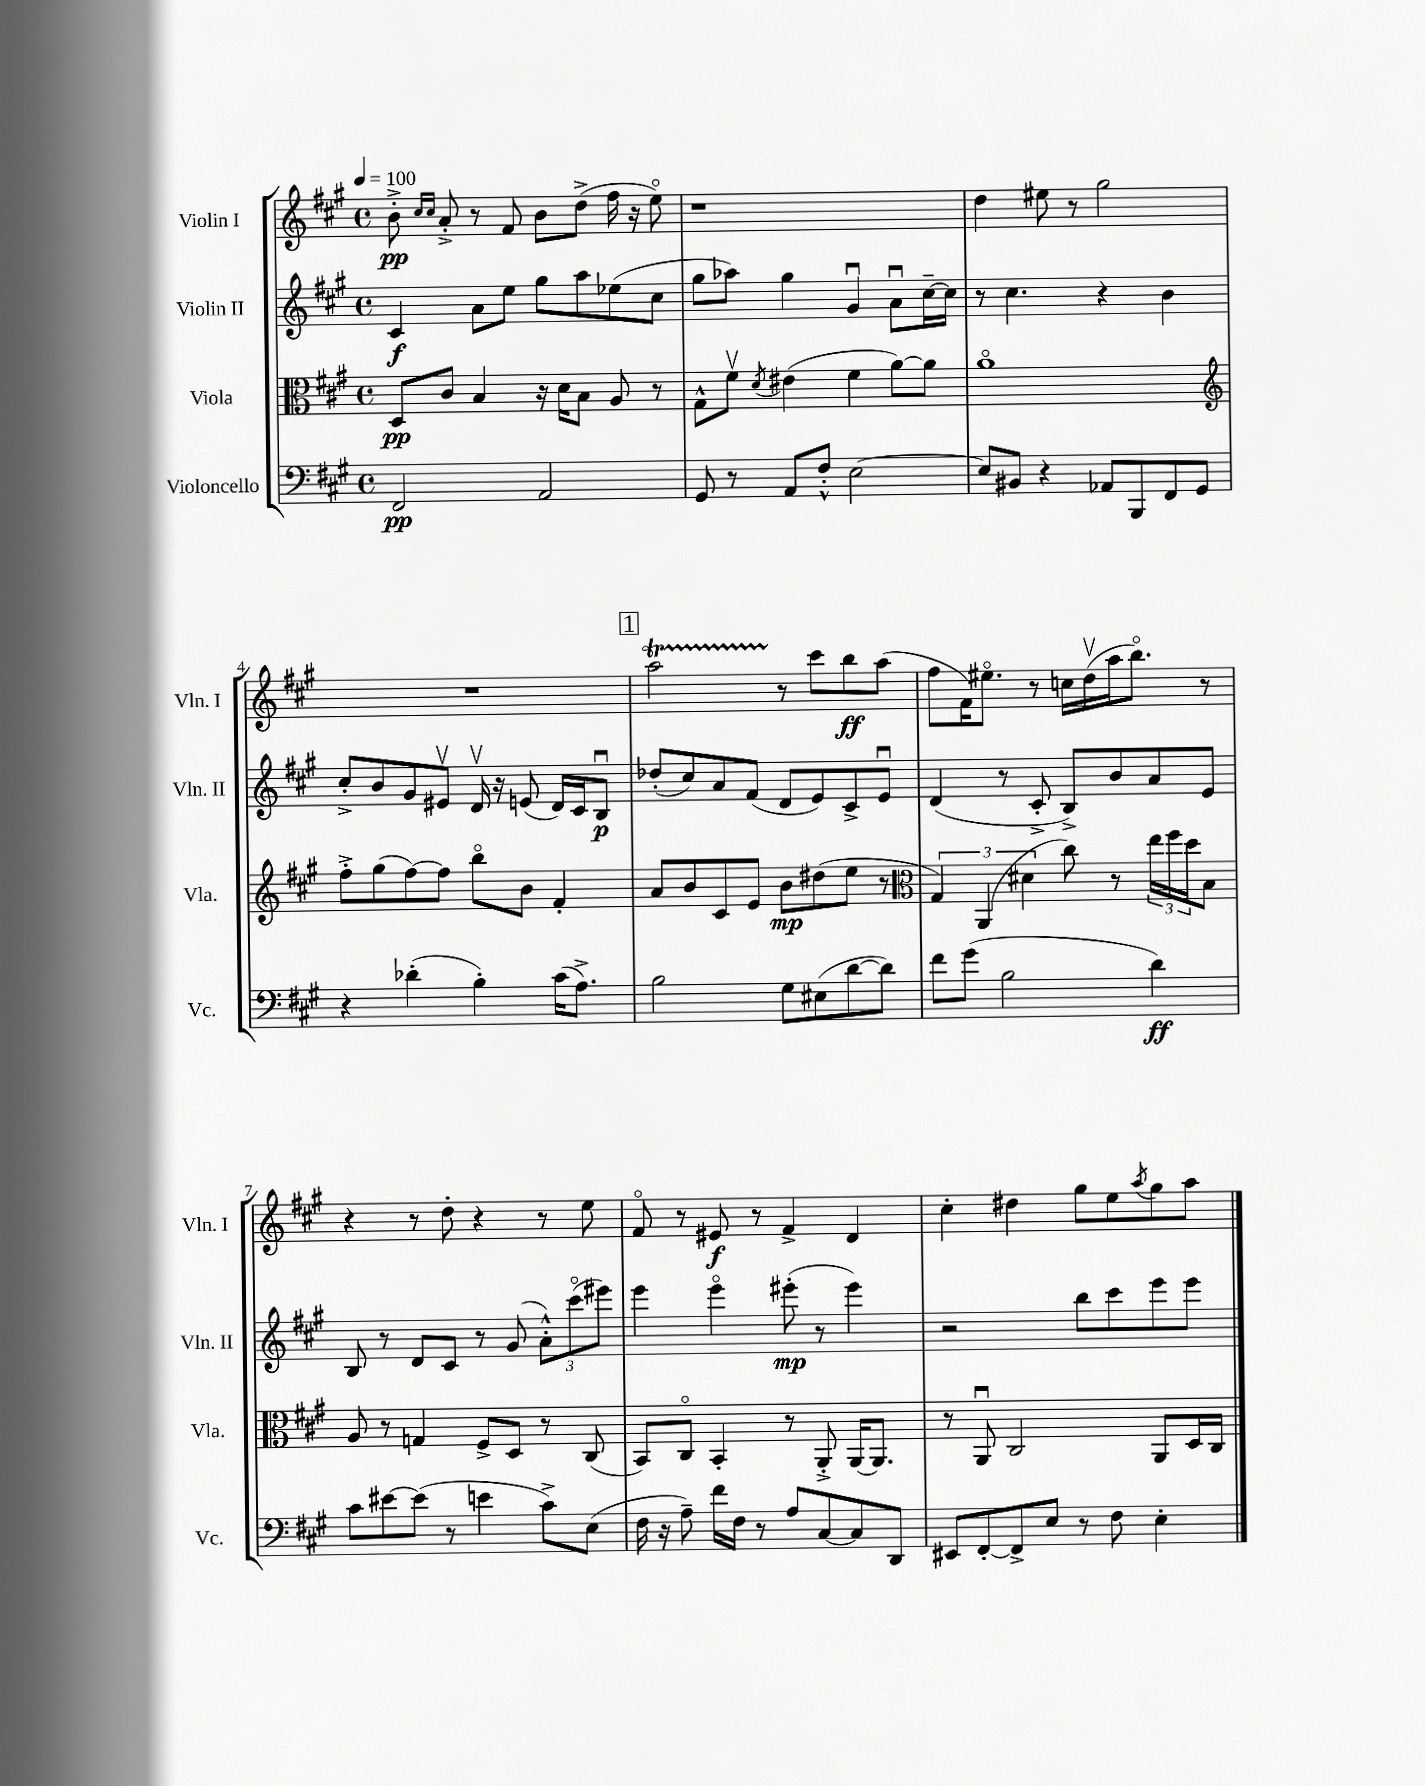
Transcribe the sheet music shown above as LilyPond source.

<<
\new StaffGroup <<
\new Staff = "s0" \with { instrumentName = "Violin I" shortInstrumentName = "Vln. I" } {
    \clef treble \key a \major \defaultTimeSignature \time 4/4 \tempo 4 = 100
    b'8-.->\pp \grace { cis''16 cis''16 } a'8-.-> r8 fis'8 b'8 d''8->( fis''16 r16 e''8\flageolet) |
    r1 |
    d''4 eis''8 r8 gis''2 |
    R1 |
    \mark \markup { \box "1" } a''2\startTrillSpan r8\stopTrillSpan cis'''8 b''8\ff a''8( |
    fis''8 fis'16) eis''8.\flageolet r8 c''16 d''16\upbow( a''16 b''8.\flageolet) r8 |
    r4 r8 d''8-. r4 r8 e''8 |
    fis'8\flageolet r8 eis'8\f r8 fis'4-> d'4 |
    cis''4-. dis''4 gis''8 e''8 \acciaccatura { a''8 } gis''8 a''8 \bar "|." |
}
\new Staff = "s1" \with { instrumentName = "Violin II" shortInstrumentName = "Vln. II" } {
    \clef treble \key a \major \defaultTimeSignature \time 4/4
    cis'4\f a'8 e''8 gis''8 a''8 ees''8( cis''8 |
    gis''8 aes''8) gis''4 gis'4\downbow a'8\downbow cis''16~-- cis''16 |
    r8 cis''4. r4 b'4 |
    cis''8-.-> b'8 gis'8 eis'8\upbow d'16\upbow r16 e'8( d'16) cis'16 b8\downbow\p |
    \mark \markup { \box "1" } des''8-.( cis''8) a'8 fis'8( d'8 e'8) cis'8-> e'8\downbow |
    d'4( r8 cis'8-.-> b8->) b'8 a'8 e'8 |
    b8 r8 d'8 cis'8 r8 gis'8( \tuplet 3/2 { a'8-.-^) cis'''8\flageolet( eis'''8) } |
    e'''4 e'''4\flageolet eis'''8-.\mp( r8 eis'''4) |
    r2 b''8 cis'''8 e'''8 e'''8 \bar "|." |
}
\new Staff = "s2" \with { instrumentName = "Viola" shortInstrumentName = "Vla." } {
    \clef alto \key a \major \defaultTimeSignature \time 4/4
    d8\pp cis'8 b4 r16 d'16 b8 a8 r8 |
    gis8-^ fis'8\upbow \acciaccatura { d'8 } eis'4( fis'4 a'8~) a'8 |
    a'1\flageolet |
    \clef treble fis''8-.-> gis''8( fis''8~) fis''8 b''8\flageolet b'8 fis'4-. |
    \mark \markup { \box "1" } a'8 b'8 cis'8 e'8 b'8\mp dis''8( e''8 r8 |
    \clef alto \tuplet 3/2 { gis4) a,4( dis'4 } cis''8) r8 \tuplet 3/2 { e''16 fis''16 d''16 } b8 |
    a8 r8 g4 fis8-> d8 r8 cis8( |
    b,8) cis8\flageolet b,4-. r8 a,8-.-> a,16~ a,8. |
    r8 a,8\downbow cis2 a,8 d16 cis16 \bar "|." |
}
\new Staff = "s3" \with { instrumentName = "Violoncello" shortInstrumentName = "Vc." } {
    \clef bass \key a \major \defaultTimeSignature \time 4/4
    fis,2\pp a,2 |
    gis,8 r8 a,8 fis8-.-^ e2~ |
    e8 bis,8 r4 aes,8 b,,8 fis,8 gis,8 |
    r4 des'4-.( b4-.) cis'16( a8.->) |
    \mark \markup { \box "1" } b2 gis8 eis8( d'8~ d'8) |
    fis'8 gis'8( b2 d'4\ff) |
    cis'8 eis'8~ eis'8( r8 e'4 cis'8->) e8( |
    fis16 r16 a8--) fis'16 fis16 r8 a8 cis8~ cis8 d,8 |
    eis,8 fis,8~-. fis,8-> e8 r8 fis8 e4-. \bar "|." |
}
>>
>>
